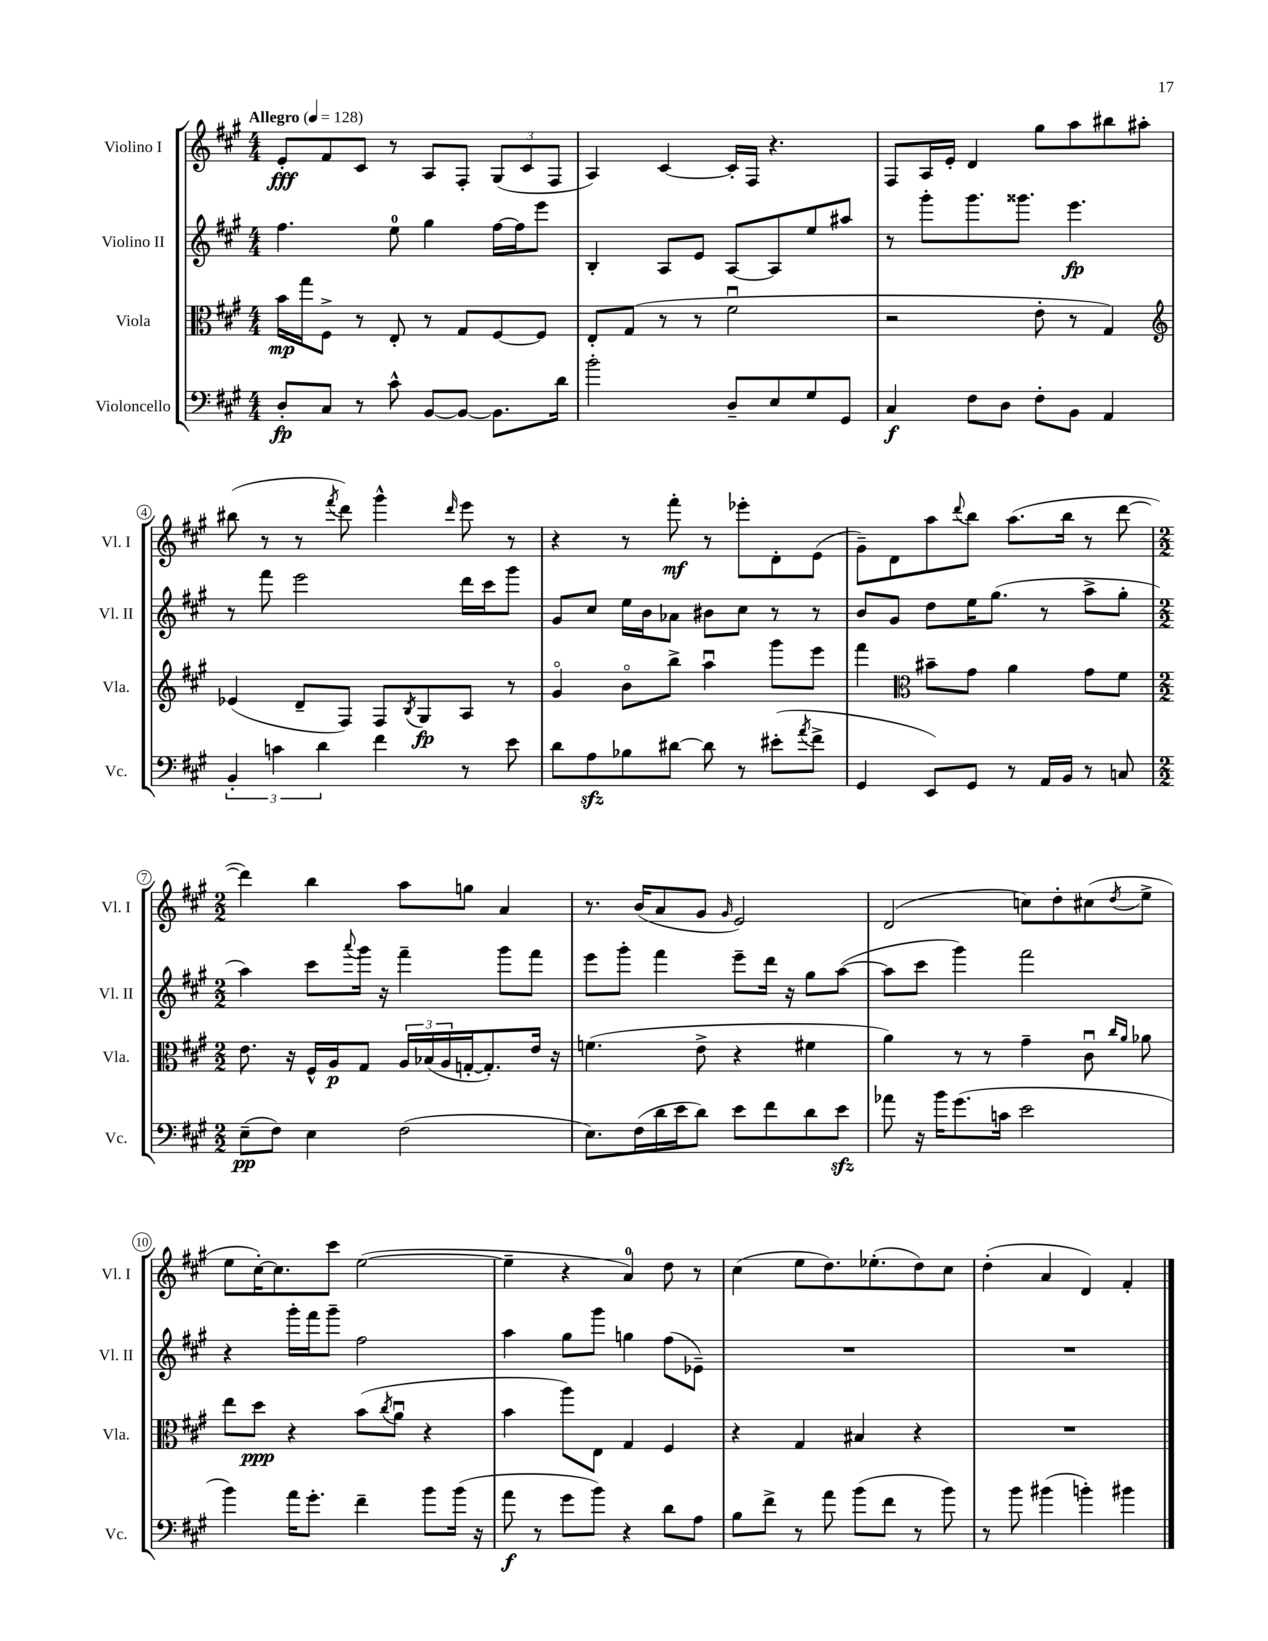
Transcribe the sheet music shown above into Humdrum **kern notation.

**kern	**kern	**kern	**kern
*staff4	*staff3	*staff2	*staff1
*clefF4	*clefC3	*clefG2	*clefG2
*k[f#c#g#]	*k[f#c#g#]	*k[f#c#g#]	*k[f#c#g#]
*M4/4	*M4/4	*M4/4	*M4/4
*MM128	*MM128	*MM128	*MM128
8D'/L	16b\LL	4.ff#\	8e'/L
.	16gg#\J	.	.
8C#/J	8F#^\J	.	8f#/
8r	8r	.	8c#/J
8c#^^\	8E'/	8ee\	8r
[8BB/L	8r	4gg#\	8A/L
8BB/_J	8G#/L	.	8F#'/J
8.BB\]L	[8F#/	[16ff#\LL	(12G#/L
.	.	16ff#\]J	.
.	.	.	12c#/
.	8F#/]J	8eee\J	.
.	.	.	12F#/J
16d\Jk	.	.	.
=	=	=	=
2b'\	8E'/L	4B'/	4A/)
.	(8G#/J	.	.
.	8r	8A/L	[4c#/
.	8r	8e/J	.
8D~/L	2f#u\	[8A/L	16c#'/]LL
.	.	.	16F#/JJ
8E/	.	8A/]	4.r
8G#/	.	8ee/	.
8GG#/J	.	8aa#/J	.
=	=	=	=
4C#/	2r	8r	8F#/L
.	.	8ggg#'\L	16A/L
.	.	.	16e'/JJ
8F#\L	.	8.ggg#\	4d/
8D\J	.	.	.
.	.	8.ggg##\J	.
8F#'\L	8e'\	.	8gg#\L
8BB\J	8r	4.eee\	8aa\
4AA/	4G#/)	.	8bb#\
.	.	.	8aa#'\J
=	=	=	=
*	*clefG2	*	*
6BB'/	(4e-/	8r	(8bb#\
.	.	8fff#\	8r
6c\	.	.	.
.	8d~/L	2eee\	8r
6d\	.	.	.
.	.	.	8qfff#/
.	8F#/J)	.	8ddd\)
4f#\	8F#/L	.	4ggg#^^\
.	8qB/	.	.
.	8G#/	.	.
.	.	.	16qqddd/
8r	8A/J	16ddd\LL	8eee\
.	.	16ccc#\J	.
8e\	8r	8ggg#\J	8r
=	=	=	=
8d\L	4g#o/	8g#/L	4r
8A\	.	8cc#/J	.
8B-\	8bo\L	16ee\LL	8r
.	.	16b\J	.
[8d#\J	8bb^\J	8a-\J	8fff#'\
8d#\]	4aau\	8b#\L	8r
8r	.	8cc#\J	8eee-'\L
(8e#'\L	8ggg#\L	8r	8d'\
8qa/	.	.	.
8f#^\J	8eee\J	8r	(8e\J
=	=	=	=
4GG#/	4fff#\	8b/L	8g#~\L)
.	.	8g#/J	8d\
*	*clefC3	*	*
8EE/L)	8b#~\L	8dd\L	8aa\
.	.	.	8qqddd/
8GG#/J	8g#\J	16ee\K	8bb\J
.	.	(8.gg#\J	.
8r	4a\	.	(8.aa\L
16AA/LL	.	8r	.
16BB/JJ	.	.	16bb\Jk
8r	8g#\L	8aa^\L	8r
8C/	8f#\J	8gg#'\J	[8ddd\
=	=	=	=
*M2/2	*M2/2	*M2/2	*M2/2
(8E~\L	8.e\	4aa\)	4ddd\])
8F#\J)	.	.	.
.	16r	.	.
4E\	16F#^^/LL	8ccc#\L	4bb\
.	16A/J	.	.
.	.	8qqaaa/	.
.	8G#/J	16ggg#\Jk	.
.	.	16r	.
(2F#\	24A/LL	4fff#~\	8aa\L
.	(24B-/	.	.
.	24A/	.	.
.	[16G'/J	.	8gg\J
.	8.G'/])	.	.
.	.	8ggg#\L	4a/
.	16e/Jk	8fff#\J	.
.	16r	.	.
=	=	=	=
8.E\L)	(4.f\	8eee\L	8.r
.	.	8ggg#'\J	.
(16F#\L	.	.	(16b/LK
16d\	.	4fff#\	8a/
16e\J	.	.	.
8d\J)	8e^\	.	8g#/J
.	.	.	16qqg#/
8e\L	4r	8eee~\L	2e/)
8f#\	.	16ddd\Jk	.
.	.	16r	.
8d\	4f#\	8gg#\L	.
8e\J	.	([8aa\J	.
=	=	=	=
8a-\	4a\)	8aa\]L	(2d/
16r	.	8ccc#\J	.
16b\LK	.	.	.
(8.g#\	8r	4ggg#\)	.
.	8r	.	.
16c\Jk	.	.	.
2e\	4g#~\	2fff#\	8cc\L)
.	.	.	8dd'\
.	8c#u\	.	(8cc#\
.	16qqcc#/LL	.	.
.	16qqa/JJ	.	8qdd/
.	8a-\	.	8ee^\J
=	=	=	=
4b\)	8ee\L	4r	8ee\L
.	8dd\J	.	[16cc#'\K)
.	.	.	8.cc#\]
16a\LK	4r	16ggg#'\LL	.
8.g#'\J	.	16fff#\J	.
.	.	8ggg#~\J	8ccc#\J
4f#~\	(8b\L	2ff#\	([2ee\
.	8qcc#/	.	.
.	8au\J	.	.
8b\L	4r	.	.
(16b\Jk	.	.	.
16r	.	.	.
=	=	=	=
8a\	4b\	4aa\	4ee~\]
8r	.	.	.
8g#\L	8aa\L)	8gg#\L	4r
8b\J)	8E\J	8ggg#\J	.
4r	4G#/	4gg\	4a/)
8d\L	4F#/	(8ff#\L	8dd\
8A\J	.	8e-~\J)	8r
=	=	=	=
8B\L	4r	1r	(4cc#\
8f#^\J	.	.	.
8r	4G#/	.	8ee\L
8a\	.	.	8.dd\)
(8b\L	4B#/	.	.
.	.	.	(8.ee-'\
8f#\J	.	.	.
8r	4r	.	8dd\)
8b\)	.	.	8cc#\J
=	=	=	=
8r	1r	1r	(4dd'\
8b\	.	.	.
(4b#\	.	.	4a/
4b'\)	.	.	4d/)
4b#\	.	.	4f#'/
==	==	==	==
*-	*-	*-	*-
